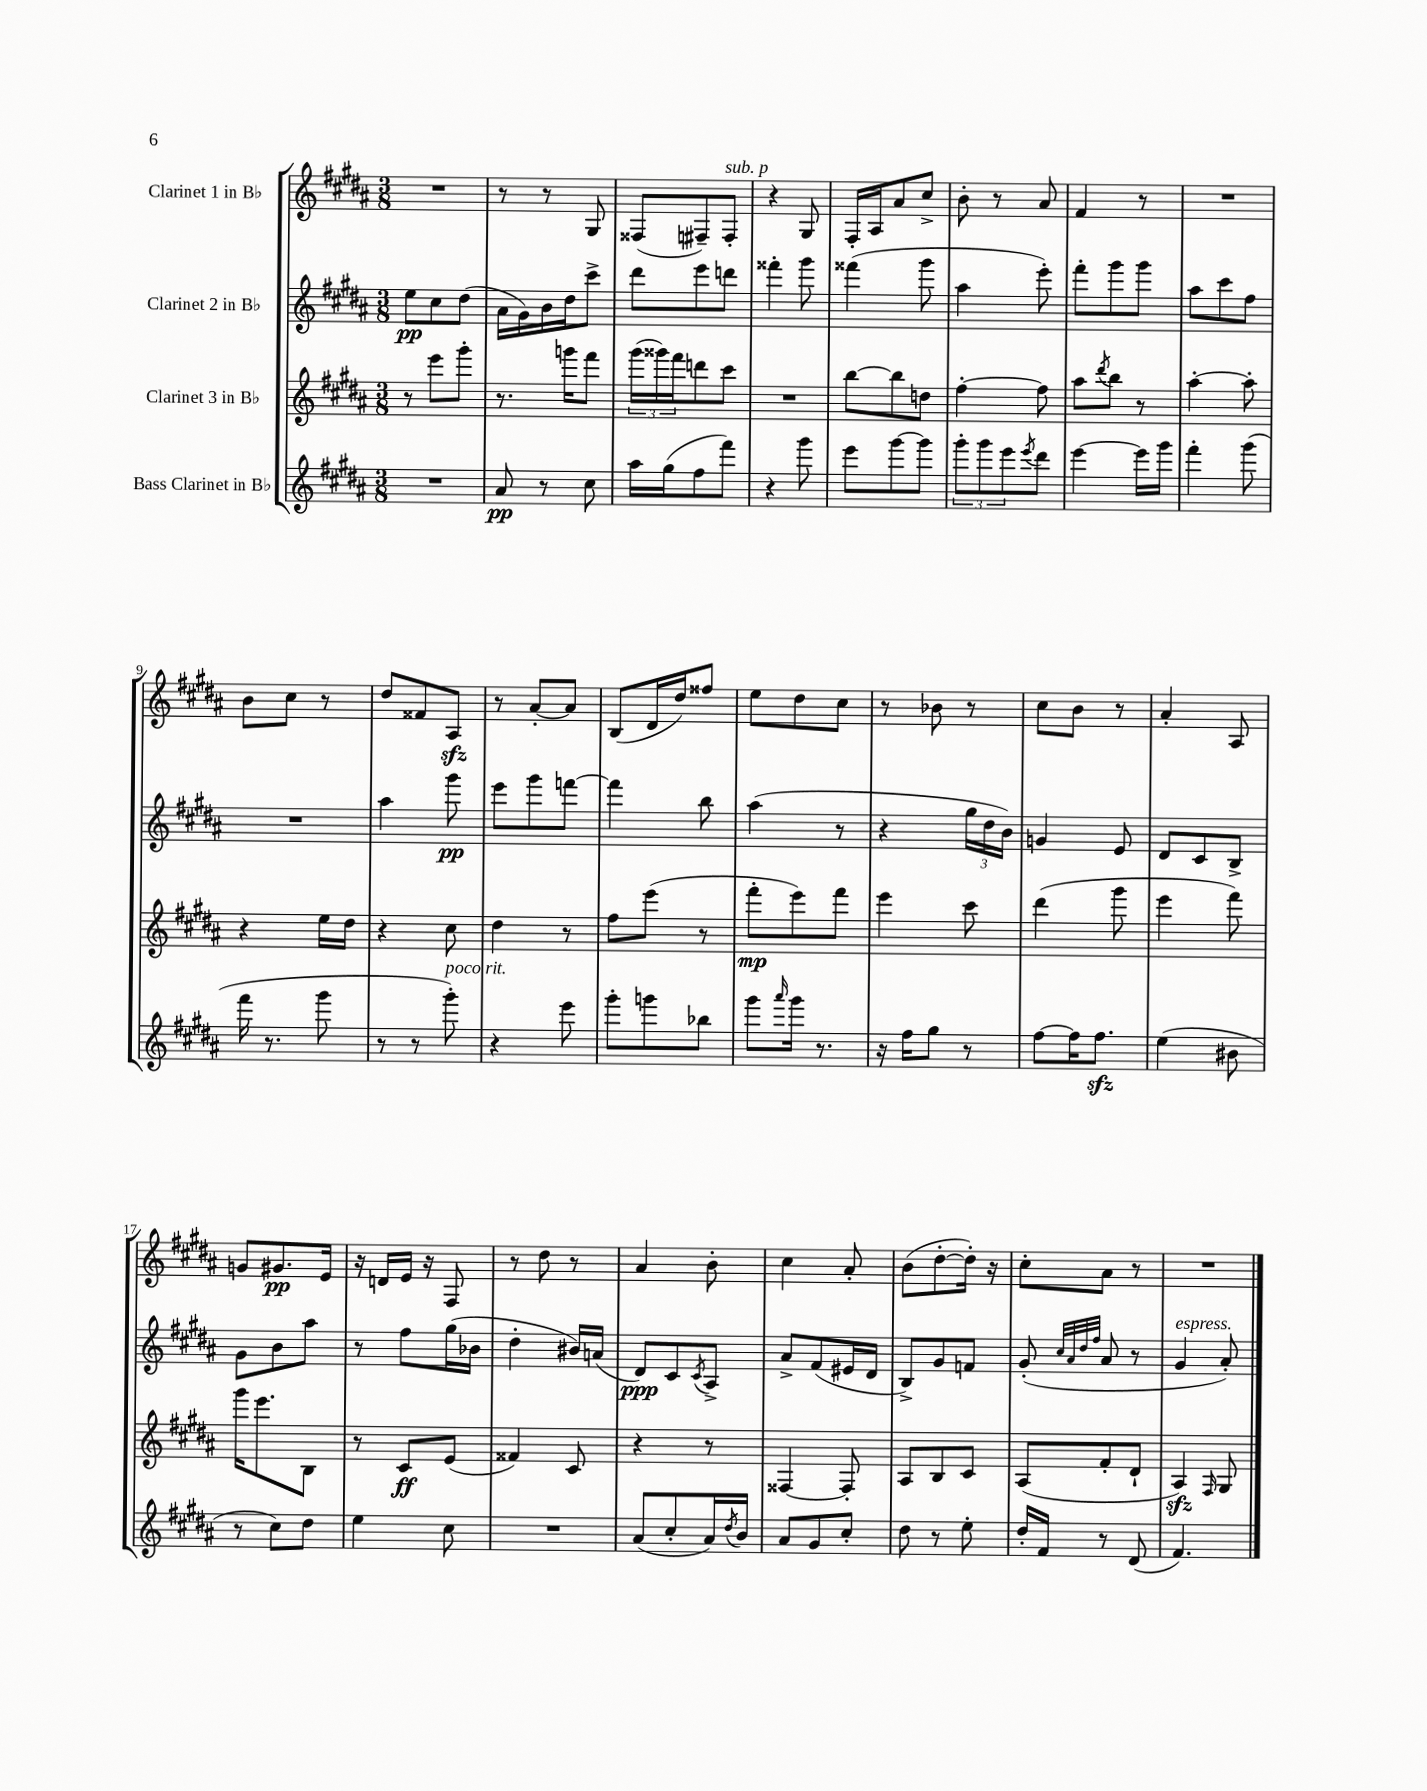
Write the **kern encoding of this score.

**kern	**dynam	**kern	**dynam	**kern	**dynam	**kern	**dynam
*part4	*part4	*part3	*part3	*part2	*part2	*part1	*part1
*staff4	*staff4	*staff3	*staff3	*staff2	*staff2	*staff1	*staff1
*I"Bass Clarinet in B♭	*	*I"Clarinet 3 in B♭	*	*I"Clarinet 2 in B♭	*	*I"Clarinet 1 in B♭	*
*clefG2	*	*clefG2	*	*clefG2	*	*clefG2	*
*k[f#c#g#d#a#]	*	*k[f#c#g#d#a#]	*	*k[f#c#g#d#a#]	*	*k[f#c#g#d#a#]	*
*M3/8	*	*M3/8	*	*M3/8	*	*M3/8	*
=1	=1	=1	=1	=1	=1	=1	=1
4.r	.	8r	.	8ee\L	pp	4.r	.
.	.	8eee\L	.	8cc#\	.	.	.
.	.	8ggg#'\J	.	(8dd#\J	.	.	.
=2	=2	=2	=2	=2	=2	=2	=2
8a#/	pp	8.r	.	16a#\LL	.	8r	.
.	.	.	.	16g#\)	.	.	.
8r	.	.	.	16b\	.	8r	.
.	.	16gggn\KL	.	16dd#\J	.	.	.
8cc#\	.	8fff#\J	.	8ccc#^\J	.	8G#/	.
=3	=3	=3	=3	=3	=3	=3	=3
16aa#\LL	.	(24ggg#\LL	.	8ddd#\L	.	(8F##X/L	.
.	.	24ggg##X\)	.	.	.	.	.
(16gg#\J	.	.	.	.	.	.	.
.	.	24fff#\J	.	.	.	.	.
8ff#\	.	8dddn\	.	8eee\	.	8F#X~/)	.
!	!	!	!	!	!	!LO:TX:a:i:t=sub. p	!
8fff#\J)	.	8ccc#\J	.	8dddn\J	.	8F#'/J	.
=4	=4	=4	=4	=4	=4	=4	=4
4r	.	4.r	.	4fff##X'\	.	4r	.
8ggg#\	.	.	.	8ggg#\	.	8G#/	.
=5	=5	=5	=5	=5	=5	=5	=5
8eee\L	.	[8bb\L	.	(4fff##X\	.	16F#'/LL	.
.	.	.	.	.	.	16A#/J	.
[8ggg#\	.	8bb\]	.	.	.	8a#/	.
8ggg#\J]	.	8ddn\J	.	8ggg#\	.	8cc#^/J	.
=6	=6	=6	=6	=6	=6	=6	=6
12ggg#'\L	.	[4ff#'\	.	4aa#\	.	8b'\	.
12ggg#\	.	.	.	.	.	.	.
.	.	.	.	.	.	8r	.
12eee\	.	.	.	.	.	.	.
8qeee/	.	.	.	.	.	.	.
8ddd#\J	.	8ff#\]	.	8eee'\)	.	8a#/	.
=7	=7	=7	=7	=7	=7	=7	=7
[4eee\	.	8aa#\L	.	8fff#'\L	.	4f#/	.
.	.	8qddd#/	.	.	.	.	.
.	.	8bb\J	.	8ggg#\	.	.	.
16eee\LL]	.	8r	.	8ggg#\J	.	8r	.
16ggg#\JJ	.	.	.	.	.	.	.
=8	=8	=8	=8	=8	=8	=8	=8
4fff#'\	.	[4aa#'\	.	8aa#\L	.	4.r	.
.	.	.	.	8ccc#\	.	.	.
(8ggg#\	.	8aa#'\]	.	8ff#\J	.	.	.
!!LO:LB:g=z
=9	=9	=9	=9	=9	=9	=9	=9
16fff#\	.	4r	.	4.r	.	8b\L	.
8.r	.	.	.	.	.	.	.
.	.	.	.	.	.	8cc#\J	.
8ggg#\	.	16ee\LL	.	.	.	8r	.
.	.	16dd#\JJ	.	.	.	.	.
=10	=10	=10	=10	=10	=10	=10	=10
8r	.	4r	.	4aa#\	.	8dd#/L	.
8r	.	.	.	.	.	8f##X/	.
!LO:TX:a:i:t=poco rit.	!	!	!	!	!	!	!
8ggg#'\)	.	8cc#\	.	8ggg#\	pp	8A#zz/J	.
=11	=11	=11	=11	=11	=11	=11	=11
4r	.	4dd#\	.	8eee\L	.	8r	.
.	.	.	.	8ggg#\	.	[8a#'/L	.
8eee\	.	8r	.	[8fffn\J	.	8a#/J]	.
=12	=12	=12	=12	=12	=12	=12	=12
8ggg#'\L	.	8ff#\L	.	4fff\]	.	(8B/L	.
8gggn\	.	(8eee\J	.	.	.	16d#/L	.
.	.	.	.	.	.	16dd#/J)	.
8bb-X\J	.	8r	.	8bb\	.	8ff##X/J	.
=13	=13	=13	=13	=13	=13	=13	=13
8ggg#\L	.	8fff#'\L	mp	(4aa#\	.	8ee\L	.
16qqaaa#/	.	.	.	.	.	.	.
16ggg#\Jk	.	8eee\)	.	.	.	8dd#\	.
8.r	.	.	.	.	.	.	.
.	.	8fff#\J	.	8r	.	8cc#\J	.
=14	=14	=14	=14	=14	=14	=14	=14
16r	.	4eee\	.	4r	.	8r	.
16ff#\KL	.	.	.	.	.	.	.
8gg#\J	.	.	.	.	.	8b-X\	.
8r	.	8ccc#\	.	24gg#\LL	.	8r	.
.	.	.	.	24dd#\	.	.	.
.	.	.	.	24b\JJ)	.	.	.
=15	=15	=15	=15	=15	=15	=15	=15
[8ff#\L	.	(4ddd#\	.	4gn/	.	8cc#\L	.
16ff#\K]	.	.	.	.	.	8b\J	.
8.ff#zz\J	.	.	.	.	.	.	.
.	.	8ggg#\	.	8e/	.	8r	.
=16	=16	=16	=16	=16	=16	=16	=16
(4ee\	.	4eee\	.	8d#/L	.	4a#'/	.
.	.	.	.	8c#/	.	.	.
8b#X\	.	8fff#\)	.	8B^/J	.	8A#/	.
!!LO:LB:g=z
=17	=17	=17	=17	=17	=17	=17	=17
8r	.	16ggg#\KL	.	8g#\L	.	8gn/L	.
.	.	8.eee\	.	.	.	.	.
8cc#\L)	.	.	.	8b\	.	8.g#X/	pp
8dd#\J	.	8B\J	.	8aa#\J	.	.	.
.	.	.	.	.	.	16e/Jk	.
=18	=18	=18	=18	=18	=18	=18	=18
4ee\	.	8r	.	8r	.	16r	.
.	.	.	.	.	.	16dn/LL	.
.	.	8c#/L	ff	8ff#\L	.	16e/JJ	.
.	.	.	.	.	.	16r	.
8cc#\	.	(8e/J	.	(16gg#\L	.	8F#/	.
.	.	.	.	16b-X\JJ	.	.	.
=19	=19	=19	=19	=19	=19	=19	=19
4.r	.	4f##X/)	.	4dd#'\	.	8r	.
.	.	.	.	.	.	8dd#\	.
.	.	8c#/	.	16b#X/LL)	.	8r	.
.	.	.	.	(16an/JJ	.	.	.
=20	=20	=20	=20	=20	=20	=20	=20
(8a#/L	.	4r	.	8d#/L)	ppp	4a#/	.
8cc#'/	.	.	.	8c#/	.	.	.
.	.	.	.	8qc#/	.	.	.
16a#/L)	.	8r	.	8A#^/J	.	8b'\	.
8qdd#/	.	.	.	.	.	.	.
16b/JJ	.	.	.	.	.	.	.
=21	=21	=21	=21	=21	=21	=21	=21
8a#/L	.	[4F##X/	.	8a#^/L	.	4cc#\	.
8g#/	.	.	.	(8f#/	.	.	.
8cc#'/J	.	8F##'/]	.	16e#X/L	.	8a#'/	.
.	.	.	.	16d#/JJ	.	.	.
=22	=22	=22	=22	=22	=22	=22	=22
8dd#\	.	8A#/L	.	8B^/L)	.	(8b\L	.
8r	.	8B/	.	8g#/	.	[8dd#'\	.
8ee'\	.	8c#/J	.	8fn/J	.	16dd#'\Jk])	.
.	.	.	.	.	.	16r	.
=23	=23	=23	=23	=23	=23	=23	=23
16dd#'/LL	.	(8A#/L	.	(8g#'/	.	8cc#'\L	.
16f#/JJ	.	.	.	.	.	.	.
.	.	.	.	32qqcc#/LLL	.	.	.
.	.	.	.	32qqa#/	.	.	.
.	.	.	.	32qqdd#/	.	.	.
.	.	.	.	32qqff#/JJJ	.	.	.
8r	.	8f#'/	.	8a#/	.	8a#\J	.
(8d#/	.	8d#`/J	.	8r	.	8r	.
=24	=24	=24	=24	=24	=24	=24	=24
!	!	!	!	!LO:TX:a:i:t=espress.	!	!	!
4.f#/)	.	4A#zz/)	.	4g#/	.	4.r	.
.	.	16qqF#/	.	.	.	.	.
.	.	8G#/	.	8a#'/)	.	.	.
==	==	==	==	==	==	==	==
*-	*-	*-	*-	*-	*-	*-	*-
